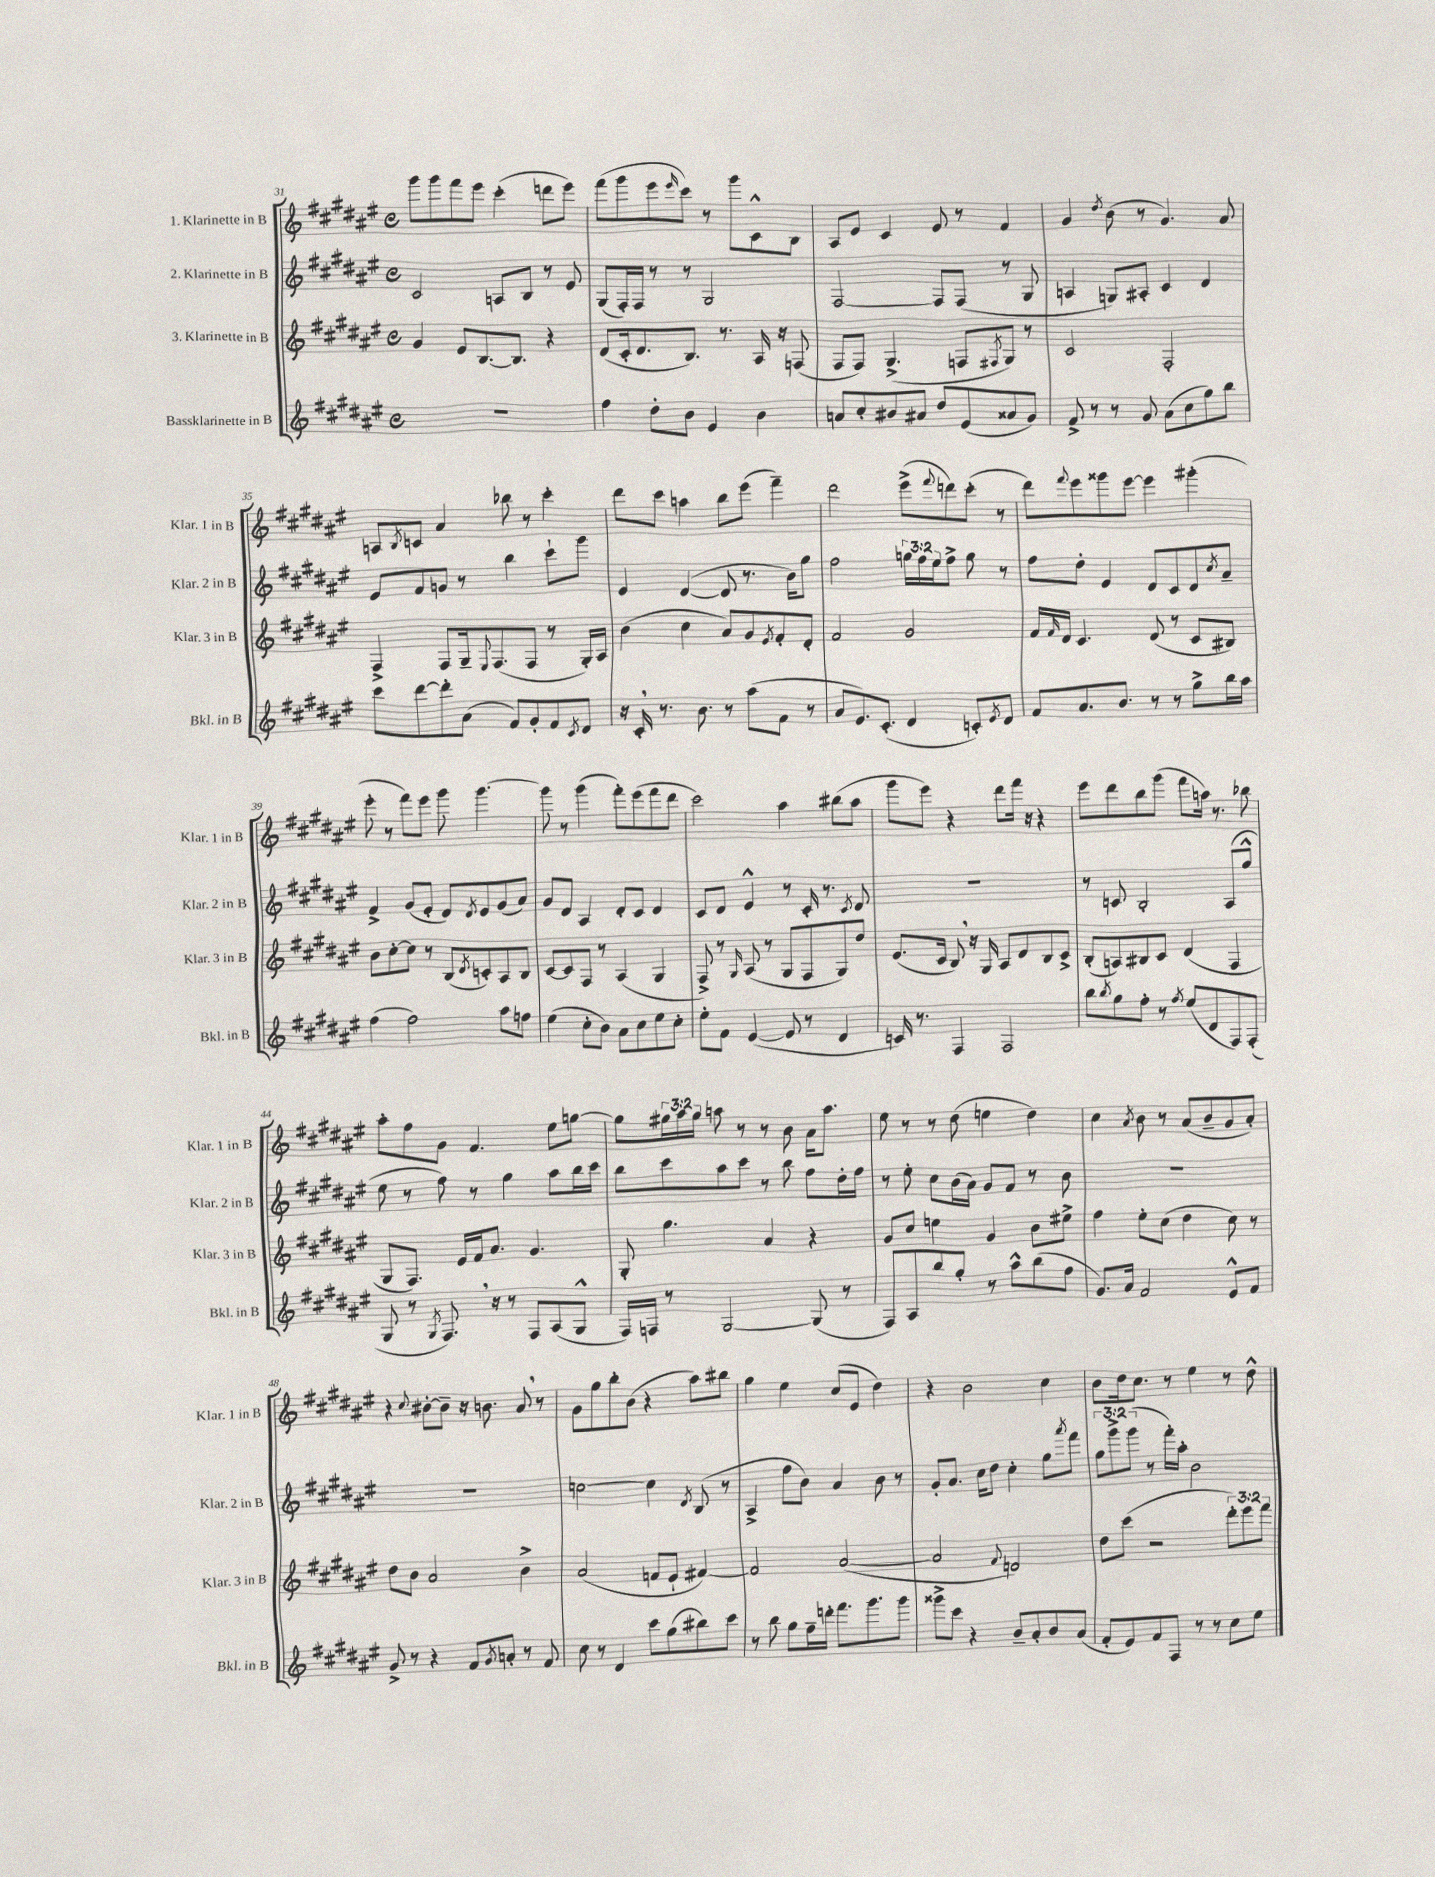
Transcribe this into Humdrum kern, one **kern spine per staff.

**kern	**kern	**kern	**kern
*part4	*part3	*part2	*part1
*staff4	*staff3	*staff2	*staff1
*I"Bassklarinette in B	*I"3. Klarinette in B	*I"2. Klarinette in B	*I"1. Klarinette in B
*I'Bkl. in B	*I'Klar. 3 in B	*I'Klar. 2 in B	*I'Klar. 1 in B
*clefG2	*clefG2	*clefG2	*clefG2
*k[f#c#g#d#a#e#]	*k[f#c#g#d#a#e#]	*k[f#c#g#d#a#e#]	*k[f#c#g#d#a#e#]
*M4/4	*M4/4	*M4/4	*M4/4
*met(c)	*met(c)	*met(c)	*met(c)
=31	=31	=31	=31
1r	4g#/	2c#/	8ggg#\L
.	.	.	8ggg#\
.	8e#/L	.	8fff#\
.	[8.B/	.	8eee#\J
.	.	8An/L	(4ccc#'\
.	8.B/J]	.	.
.	.	8B/J	.
.	4r	8r	8dddn\L
.	.	8e#/	8eee#\J)
=32	=32	=32	=32
4ff#\	(8d#/L	(8G#/L	(8fff#\L
.	16c#'/k	16F#'/L)	8ggg#\
.	8.d#/	16F#/JJ	.
8dd#'\L	.	8r	8eee#\
.	.	.	16qqeee#/
8b\J	8.B/J)	8r	8ccc#\J)
4e#/	.	2G#/	8r
.	8.r	.	.
.	.	.	8ggg#\L
4b\	16A#/	.	8c#^^\
.	16r	.	.
.	(8Fn/	.	8B\J
=33	=33	=33	=33
8an/L	8F#/L	[2F#/	8A#/L
8cc#'/	8F#/J)	.	8e#/J
8b#X/	(4.G#^/	.	4c#/
8a#X/J	.	.	.
8dd#/L	.	8F#/L]	8e#/
(8e#/	8Fn/L	(8F#/J	8r
.	8qF#X/	.	.
8a##X/	8G#/J)	8r	4f#/
8g#/J)	8r	8G#/	.
=34	=34	=34	=34
8f#^/	2c#/	4An/	4g#/
8r	.	.	.
.	.	.	8qdd#/
8r	.	8Gn/L)	(8b\
8g#/	.	8A#X'/J	8r
(8a#\L	2F#'/	4c#/	4.g#/)
8cc#\	.	.	.
8gg#\)	.	4d#/	.
8bb\J	.	.	8a#/
!!LO:LB:g=z
=35	=35	=35	=35
8ccc#\L	4F#^/	8e#/L	8An/L
.	.	.	8qB/
[8ddd#\	.	8f#/	8cn/J
8ddd#'\]	8F#/L	8gn/J	4a#/
(8a#\J	16G#~/k	8r	.
.	8qqE#/	.	.
.	(8.F#/	.	.
8f#/L)	.	4bb\	8bb-X\
8g#'/	8F#/J	.	8r
8f#/	8r	8ccc#`\L	4ccc#'\
8qc#/	.	.	.
8d#/J	16G#'/LL)	8ggg#\J	.
.	16A#/JJ	.	.
=36	=36	=36	=36
16r	(4b\	4e#/	8ddd#\L
16c#',/	.	.	.
8.r	.	.	8ccc#\J
.	4cc#\	([4d#/	4aan\
8.b\	.	.	.
8r	8a#/L)	8d#/]	8bb\L
(8aa#\L	8g#/	8.r	(8eee#\J
.	8qe#/	.	.
8f#\J	8f#'/	.	4fff#~\)
.	.	16b\KL)	.
8r	8d#'/J	8gg#\J	.
=37	=37	=37	=37
8a#/L	2f#/	2ff#\	2ddd#\
8.e#/)	.	.	.
(8.c#'/J	.	.	.
4d#/	2g#/	24ggn\LL	(8eee#^\L
.	.	24ff#\	.
.	.	24ee#\J	.
.	.	.	8qqfff#/
.	.	8ff#^\J	8dddn\)
8cn'/L)	.	8gg\	(8ccc#'\J
8qe#/	.	.	.
8d#/J	.	8r	8r
=38	=38	=38	=38
8f#/L	16f#/LL	8ff#\L	8ddd#\L)
.	16qqf#/	.	.
.	16d#/JJ	.	.
.	.	.	8qqfff#/
8.a#/	4.c#/	8dd#'\J	8eee#\
.	.	4e#/	8ggg##X\
8.b/J	.	.	.
.	.	.	[8eee#\J
8r	(8d#/	8d#/L	4eee#\]
8r	8r	8c#/	.
8gg#^\L	8c#/L	8d#/	(4ggg#X'\
.	.	8qcc#/	.
16bb\L	8B#X/J)	8a#~/J	.
16aa#\JJ	.	.	.
!!LO:LB:g=z
=39	=39	=39	=39
(4ff#\	8b\L	4f#^/	8eee#'\
.	[8cc#'\	.	8r
2ff#\)	8cc#\J]	(8g#/L	8fff#\L)
.	8r	8e#'/J	8eee#\J
.	(8B/L	8d#/L)	8ggg#\
.	8qd#/	8qd#/	.
.	8cn'/)	8e#/	[4.ggg#\
8aa#\L	8A#/	(8g#/	.
8ffn\J	8B/J	8a#/J)	.
=40	=40	=40	=40
(4ee#\	[8c#/L	8g#/L	8ggg#\]
.	8c#/]	8d#/J	8r
8cc#'\L	8F#/J	4A#/	(4ggg#\
8b\J)	8r	.	.
8a#\L	(4A#/	8d#'/L	8fff#'\L)
8cc#\	.	8c#/J	(8eee#\
8ee#\	4G#/	4d#/	8fff#\
8cc#'\J	.	.	8ddd#\J
=41	=41	=41	=41
8ee#'\L	8F#^/)	8c#/L	2ccc#\)
8f#\J	8r	8d#/J	.
.	16qqG#/	.	.
([4e#/	(8A#/	4e#^^/	.
.	8r	.	.
8e#/]	8G#/L	8r	4aa#\
8r	8F#/	16c#'/	.
.	.	8.r	.
4d#/	8G#/)	.	(8bb#X\L
.	.	8qc#/	.
.	8dd#/J	8d#/	8aa#\J
=42	=42	=42	=42
16cn/)	(8.e#/L	1r	8ggg#\L
8.r	.	.	.
.	.	.	8eee#\J)
.	16c#/Jk	.	.
4F#/	8B,/)	.	4r
.	16r	.	.
.	16G#/	.	.
2F#/	8A#/L	.	8ddd#\L
.	8d#/	.	16fff#\Jk
.	.	.	16r
.	8B/	.	4r
.	8c#^/J	.	.
=43	=43	=43	=43
8bb\L	(8B'/L	8r	8eee#\L
8qbb/	.	.	.
8gg#\	8An/)	8cn/	8ddd#\
8ff#'\J	8B#X/	2B'/	8bb\
8r	8c#/J	.	(8ggg#\J
8qff#/	.	.	.
(8ee#/L	(4d#/	.	8fff#\L
8d#/	.	.	16aan\Jk)
.	.	.	8.r
8F#/)	4F#/	(8A#/L	.
(8F#'/J	.	8gg#^^/J	8bb-X\
!!LO:LB:g=z
=44	=44	=44	=44
8G#/	8G#/L	8ee#\	8aa#'\L
8r	8.F#/J)	8r	8ff#\
8qG#/	.	.	.
8.F#,/)	.	8ff#\)	8g#\J
.	16e#/LL	.	.
.	16f#/J	8r	4.f#/
16r	8.a#/J	.	.
8r	.	4gg#\	.
8F#/L	4.g#/	.	.
(8A#/	.	8aa#\L	8ee#\L
8G#^^/J	.	16bb\L	[8ggn\J
.	.	16ccc#\JJ	.
=45	=45	=45	=45
16F#/LL)	8G#'/	8bb\L	8gg\L]
16Fn/JJ	.	.	.
8r	4.gg#\	8ccc#\	24gg#X\L
.	.	.	24aa#\
.	.	.	24gg#\JJ
[2G#/	.	8aa#\	8aan\
.	.	8ccc#\J	8r
.	4a#/	8r	8r
.	.	8bb\	8b\
(8G#/]	4r	8ff#\L	16a#\KL
.	.	.	8.aa\J
8r	.	16dd#'\L	.
.	.	16ff#\JJ	.
=46	=46	=46	=46
8F#/L)	8g#/L	8r	8ee#\
8A#/	8cc#/J	8ee#'\	8r
8bb/	4een\	8cc#\L	8r
8gg#'/J	.	(16b\L	(8dd#\
.	.	16a#\JJ)	.
8r	4g#/	8g#/L	4een\
8aa#^^\L	.	8f#/J	.
(8bb\	8b\L	8r	4dd#\)
8ff#\J	8ee#X^\J	8b\	.
=47	=47	=47	=47
8.g#/L)	4ff#\	1r	4cc#\
16a#/Jk	.	.	.
.	.	.	8qa#/
2f#/	8ee#'\L	.	8b\
.	(8cc#\J	.	8r
.	4dd#\	.	(8a#/L
.	.	.	8b~/
8e#^^/L	8cc#\)	.	8g#/
8f#/J	8r	.	8a#'/J)
!!LO:LB:g=z
=48	=48	=48	=48
8g#^/	8dd#\L	1r	4r
8r	8b\J	.	.
.	.	.	8qqcc#/
4r	2a#/	.	[8b#X'\L
.	.	.	8b#~\J]
8f#/L	.	.	16r
.	.	.	8.bn\
8qg#/	.	.	.
8an'/J	.	.	.
8r	4b^\	.	8a#,/
8f#/	.	.	8r
=49	=49	=49	=49
8cc#\	(2a#/	[2ccn\	8g#\L
8r	.	.	8gg#\
4d#/	.	.	8bb'\
.	.	.	(8b\J
8ccc#\L	8fn/L	4cc\]	4r
(8gg#\	8e#`/J	.	.
.	.	8qd#/	.
8bb#X\)	[4f#X/)	(8B/	8aa#\L)
8ccc#\J	.	8r	8bb#X\J
=50	=50	=50	=50
8r	2f#/]	4A#^/	4gg#\
8bb\	.	.	.
8gg#\L	.	8ff#\L	4ee#\
16ff#~\L	.	8b\J)	.
16dddn'\JJ	.	.	.
8.fff#\L	([2a#/	4a#/	(8cc#/L
.	.	.	8e#/J
8.ggg#\	.	.	.
.	.	8b\	4dd#\)
8ggg#\J	.	8r	.
=51	=51	=51	=51
8ggg##X^\L	2a#/]	8g#'/L	4r
8ccc#\J	.	8.a#/J	.
4r	.	.	2b\
.	.	16cc#\KL	.
.	.	8dd#\J	.
.	8qqf#/	.	.
8b~/L	2dn/)	4cc#'\	.
8a#'/	.	.	.
8b/	.	8gg#\L	4cc#\
.	.	8qaaa#/	.
(8a#/J	.	8fff#\J	.
=52	=52	=52	=52
8f#'/L	8dd#\L	12gg#\L	8b\L
.	.	12ggg#^\	.
8e#/)	(8ccc#\J	.	16dd#\k
.	.	(12ggg#\J	.
.	.	.	8.cc#\J
8f#/	2r	8r	.
8F#/J	.	16fff#'\LL)	8r
.	.	16aa#'\JJ	.
8r	.	2b\	4ee#\
8r	.	.	.
8cc#\L	12ddd#'\L)	.	8r
.	12eee#\	.	.
8ee#\J	.	.	8dd#^^\
.	12fff#\J	.	.
==	==	==	==
*-	*-	*-	*-
